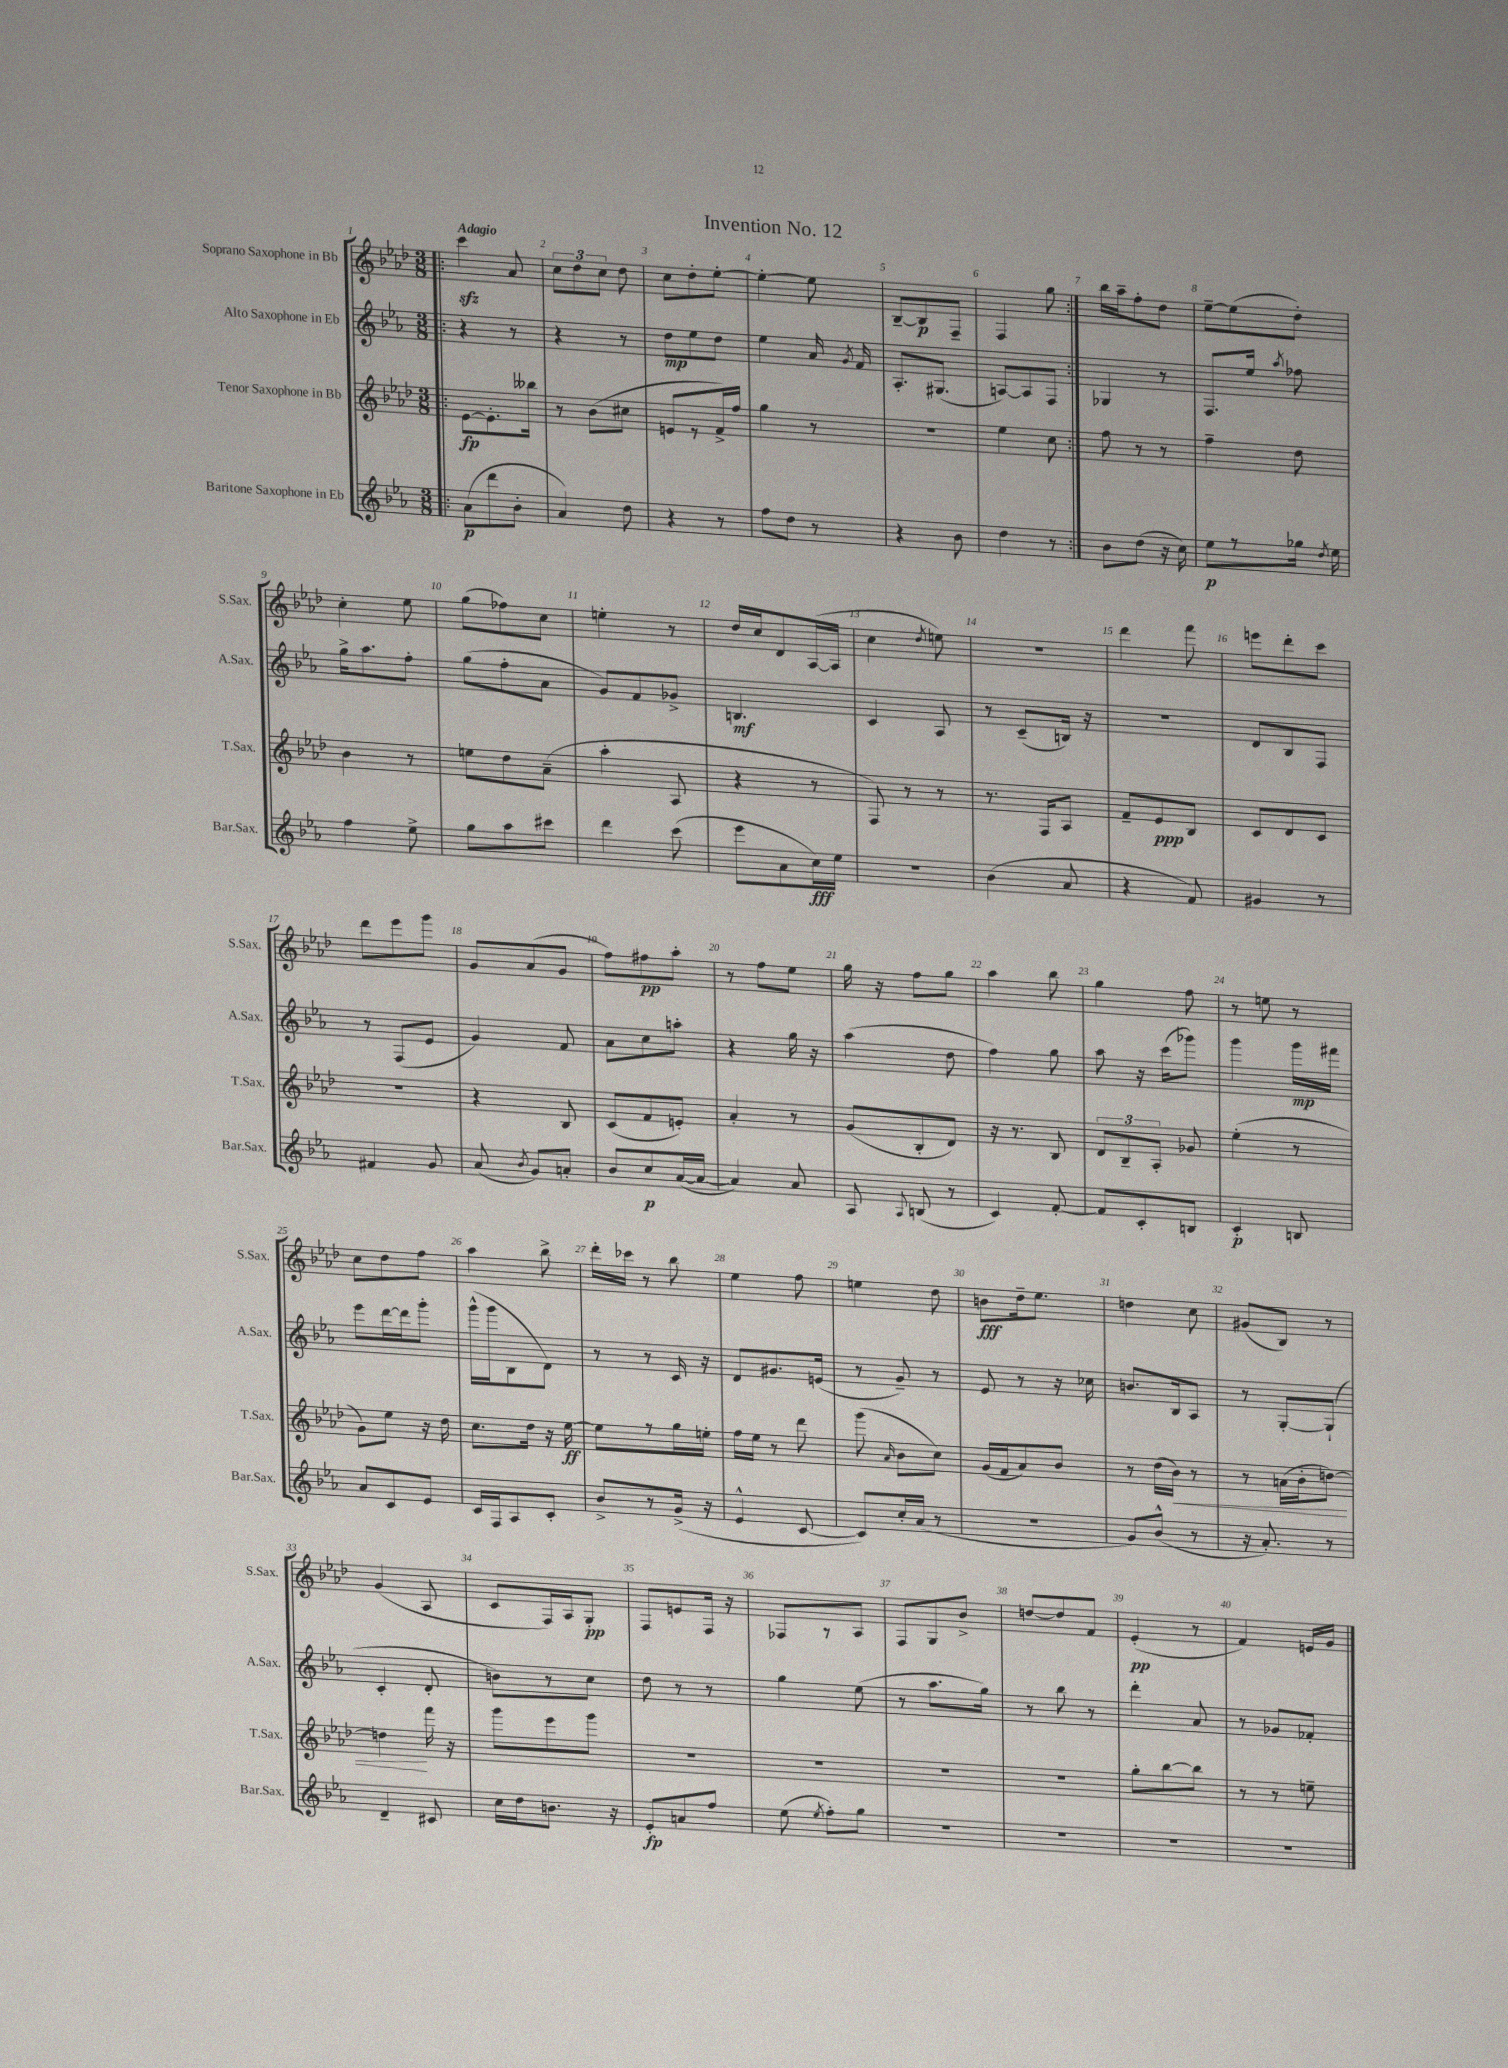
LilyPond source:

\header { title = "Invention No. 12" }
<<
\new StaffGroup <<
\new Staff = "s0" \with { instrumentName = "Soprano Saxophone in Bb" shortInstrumentName = "S.Sax." } {
    \clef treble \key aes \major \numericTimeSignature \time 3/8 \tempo "Adagio"
    \autoBeamOff \repeat volta 2 { \bar ".|:" c'''4\sfz aes'8 |
    \tuplet 3/2 { c''8[ des''8 c''8] } des''8 |
    c''8[ des''8-. ees''8]~-. |
    ees''4~-. ees''8 |
    bes8[~-- bes8\p f8]-- |
    f4 g''8 | }
    bes''16[ aes''16-- f''8-. des''8] |
    ees''8[~-- ees''8( des''8]-.) |
    c''4-. ees''8 |
    g''8[( fes''8) c''8] |
    e''4-. r8 |
    des''16[ c''16 des'8 aes16~( aes16] |
    c''4 \acciaccatura { des''8 } e''8) |
    R4. |
    des'''4 f'''8 |
    e'''8[ des'''8-. c'''8] |
    des'''8[ ees'''8 g'''8] |
    g'8[ aes'8( g'8] |
    f''8[) fis''8\pp aes''8]-. |
    r8 f''8[ ees''8] |
    g''16 r16 f''8[ g''8] |
    aes''4 bes''8 |
    g''4 f''8 |
    r8 e''8 r8 |
    c''8[ des''8 f''8] |
    aes''4 bes''8-> |
    des'''16[-. ces'''16] r8 bes''8 |
    ees''4 f''8 |
    e''4 des''8 |
    b'8[\fff des''16-- ees''8.] |
    d''4 c''8 |
    gis'8[( bes8]) r8 |
    g'4( aes8 |
    c'8[ f16) aes16 g8]-.\pp |
    f8[ e'8 f16] r16 |
    fes8[ r8 aes8] |
    f8[ g8 bes'8]-> |
    d''8[~ d''8 f'8] |
    ees'4-.\pp( r8 |
    f'4) e'16[ g'16] \bar "|." |
}
\new Staff = "s1" \with { instrumentName = "Alto Saxophone in Eb" shortInstrumentName = "A.Sax." } {
    \clef treble \key ees \major \numericTimeSignature \time 3/8
    \autoBeamOff \repeat volta 2 { \bar ".|:" r4 r8 |
    r4 r8 |
    d''8[\mp ees''8 d''8] |
    ees''4 aes'16 \acciaccatura { g'8 } f'16 |
    aes8.[-. gis8.]( |
    a8[~) a8 f8] | }
    ges4 r8 |
    f8.[ ees''16] \acciaccatura { aes''8 } fes''8 |
    g''16[-> aes''8. f''8]-. |
    g''8[( f''8-. aes'8] |
    g'8[) f'8 ges'8]-> |
    b4.\mf |
    c'4 aes8 |
    r8 c'8[--( b16]) r16 |
    R4. |
    d'8[ bes8 f8] |
    r8 f8[( ees'8] |
    g'4) f'8 |
    aes'8[ c''8 a''8]-. |
    r4 g''16 r16 |
    aes''4( d''8 |
    f''4) g''8 |
    aes''8 r16 c'''16[( ges'''8]) |
    g'''4 g'''16[\mp fis'''16] |
    ees'''8[ d'''16~ d'''16 g'''8]-. |
    g'''16[-^( g'''16 bes8 d'8]) |
    r8 r8 c'16 r16 |
    d'8[ gis'8. e'16]( |
    r8 g'8--) r8 |
    ees'8 r8 r16 ces''16 |
    b'8.[ bes16 aes8] |
    r8 g8[~-. g8]-!( |
    c'4-. d'8-. |
    b'8[) r8 c''8] |
    d''8 r8 r8 |
    g''4 ees''8( |
    r8 aes''8.[ g''16]) |
    r8 bes''8 r8 |
    d'''4-. aes'8 |
    r8 ges'8[ fes'8]-. \bar "|." |
}
\new Staff = "s2" \with { instrumentName = "Tenor Saxophone in Bb" shortInstrumentName = "T.Sax." } {
    \clef treble \key aes \major \numericTimeSignature \time 3/8
    \autoBeamOff \repeat volta 2 { \bar ".|:" ees'8[~\fp ees'8.-. beses''16] |
    r8 bes'8[( cis''8] |
    e'8[ r8 f'16->) f''16] |
    g''4 r8 |
    R4. |
    ees''4 c''8 | }
    f''8 r8 r8 |
    f''4-- des''8 |
    bes'4 r8 |
    e''8[ des''8 aes'8]--( |
    aes''4-. aes8 |
    r4 r8 |
    f8) r8 r8 |
    r8. f16[ aes8] |
    f'8[-- ees'8\ppp bes8] |
    c'8[ des'8 c'8] |
    R4. |
    r4 bes8 |
    c'8[( f'8 e'8]-.) |
    aes'4-. r8 |
    g'8[( bes8-. des'8]) |
    r16 r8. bes8 |
    \tuplet 3/2 { des'8[ bes8-- aes8]-. } ges'8 |
    ees''4-.( r8 |
    g'8[) ees''8] r16 des''16 |
    c''8.[ des''16] r16 ees''16~\ff |
    ees''8[ r8 g''16 e''16]-. |
    f''16[ ees''16] r8 des'''8 |
    g'''8( \grace { aes'16 } bes'8[ c''8]) |
    g'16[( f'16 aes'8) bes'8] |
    r8 des''16[( bes'16]\<) r8 |
    r8 a'16[( bes'16-. d''8]~) |
    d''4\! f'''16 r16 |
    g'''8[ ees'''8 g'''8] |
    R4. |
    R4. |
    R4. |
    R4. |
    g''8[-. bes''8~ bes''8] |
    r8 r8 e''8-- \bar "|." |
}
\new Staff = "s3" \with { instrumentName = "Baritone Saxophone in Eb" shortInstrumentName = "Bar.Sax." } {
    \clef treble \key ees \major \numericTimeSignature \time 3/8
    \autoBeamOff \repeat volta 2 { \bar ".|:" aes'8[\p( d'''8 bes'8]-. |
    aes'4) d''8 |
    r4 r8 |
    f''8[ d''8] r8 |
    r4 bes'8 |
    d''4 r8 | }
    bes'8[ d''8]( r16 c''16) |
    ees''8[\p r8 ges''16] \acciaccatura { d''8 } ees''16 |
    f''4 ees''8-> |
    g''8[ aes''8 cis'''8] |
    d'''4 c'''8( |
    ees'''8[ aes'8 c''16\fff) ees''16] |
    R4. |
    bes'4( aes'8 |
    r4 f'8) |
    gis'4 r8 |
    fis'4 g'8 |
    aes'8( \acciaccatura { bes'8 } g'8[) a'8]-. |
    bes'8[ c''8\p aes'16~( aes'16]~ |
    aes'4) aes'8 |
    aes8 \appoggiatura { aes8 } b8( r8 |
    c'4) f'8~-. |
    f'8[ c'8-. b8] |
    c'4-.\p b8 |
    aes'8[ c'8 ees'8] |
    c'16[ f16 aes8 c'8]-. |
    bes'8[-> r8 g'16]->( r16 |
    ees'4-^ c'8~ |
    c'8[) c''16-. aes'16]( r8 |
    R4. |
    g'8[) bes'8]-^( r8 |
    r16 aes'8.-.) r8 |
    d'4-- cis'8 |
    c''16[ d''16 b'8.] r16 |
    ees'8[-.\fp a'8 f''8] |
    ees''8( \acciaccatura { ees''8 } f''8[-.) g''8] |
    R4. |
    R4. |
    R4. |
    R4. \bar "|." |
}
>>
>>
\layout { \context { \Score \override BarNumber.break-visibility = ##(#f #t #t) barNumberVisibility = #all-bar-numbers-visible } }
